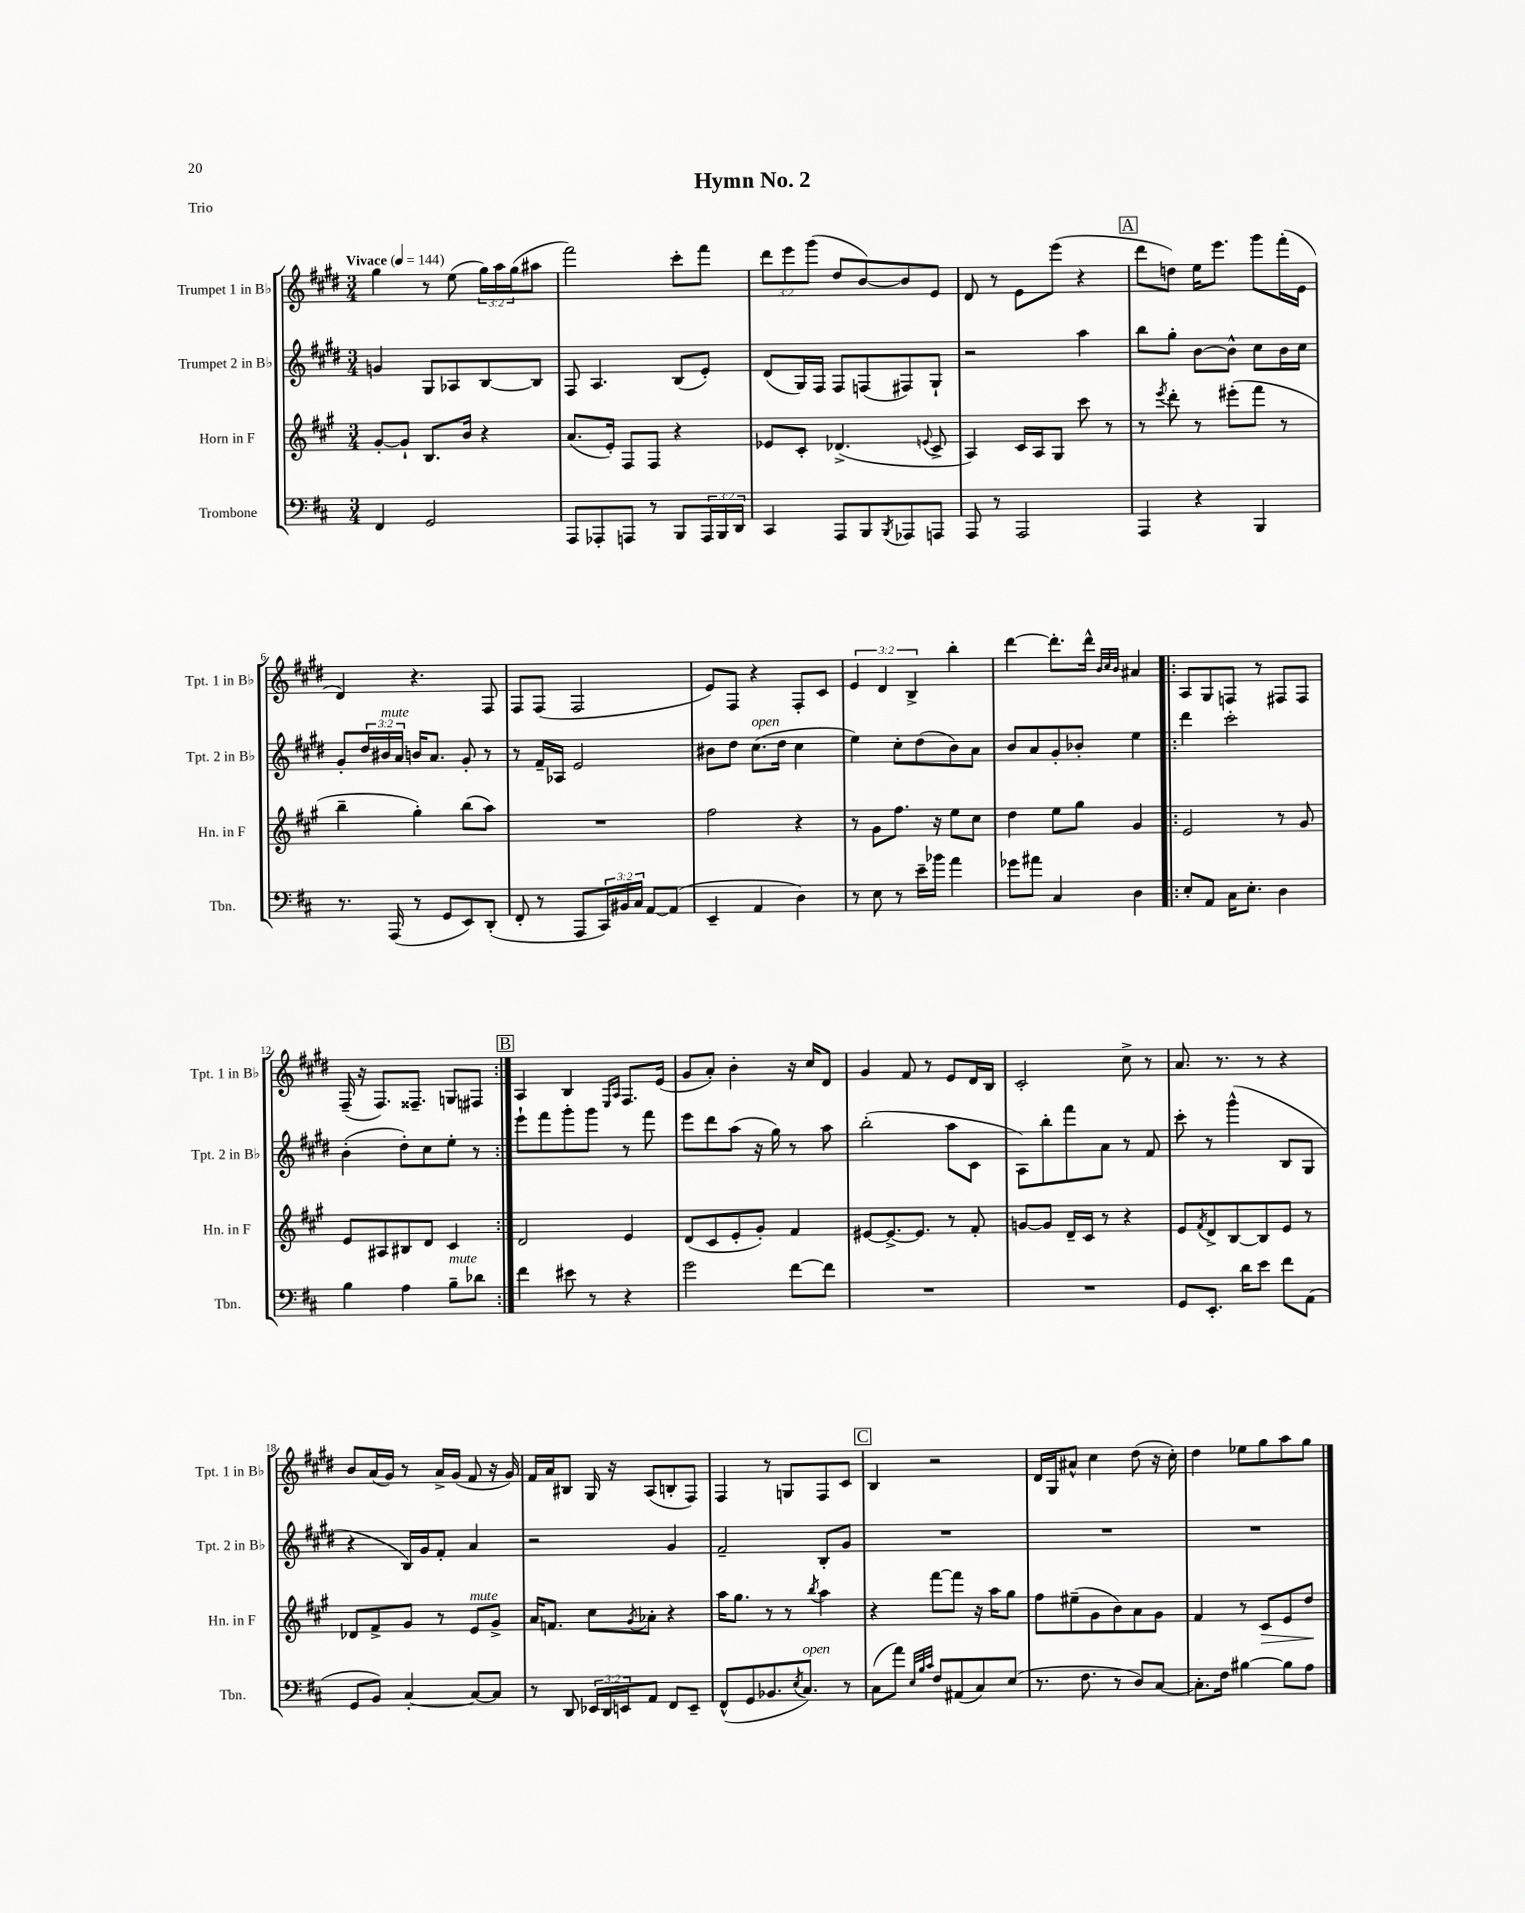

**kern	**kern	**dynam	**kern	**kern
*part4	*part3	*part3	*part2	*part1
*staff4	*staff3	*staff3	*staff2	*staff1
*I"Trombone	*I"Horn in F	*	*I"Trumpet 2 in B♭	*I"Trumpet 1 in B♭
*I'Tbn.	*I'Hn. in F	*	*I'Tpt. 2 in B♭	*I'Tpt. 1 in B♭
*clefF4	*clefG2	*	*clefG2	*clefG2
*k[f#c#]	*k[f#c#g#]	*	*k[f#c#g#d#]	*k[f#c#g#d#]
*M3/4	*M3/4	*	*M3/4	*M3/4
*MM144	*MM144	*	*MM144	*MM144
=1	=1	=1	=1	=1
!	!	!	!	!LO:TX:a:B:t=Vivace
4FF#/	[8g#'/L	.	4gn/	4gg#\
.	8g#`/J]	.	.	.
2GG/	8.B/L	.	8G#/L	8r
.	.	.	8A-X/	(8ee\
.	16b/Jk	.	.	.
.	4r	.	[8B/	24gg#\LL)
.	.	.	.	24aa\
.	.	.	.	(24gg#\J
.	.	.	8B/J]	8aa#X\J
=2	=2	=2	=2	=2
8AAA/L	(8.a/L	.	8F#/	2fff#\)
8AAA-X'/	.	.	4.A/	.
.	16e'/Jk)	.	.	.
8AAAn/J	8F#/L	.	.	.
8r	8F#/J	.	.	.
8BBB/L	4r	.	(8B/L	8ccc#'\L
24AAA/L	.	.	8e'/J)	8fff#\J
24BBB/	.	.	.	.
24DD/JJ	.	.	.	.
=3	=3	=3	=3	=3
4CC#/	8e-X/L	.	(8d#/L	12ddd#\L
.	.	.	.	12eee\
.	8c#'/J	.	16G#/L)	.
.	.	.	.	(12ggg#\J
.	.	.	16F#/JJ	.
8AAA/L	(4.d-X^/	.	8F#/L	8dd#/L
8BBB/	.	.	(8Fn/	[8b/)
8qBBB/	.	.	.	.
8AAA-X/	.	.	8F#X/)	8b/]
.	8qqen/	.	.	.
8AAAn/J	8c#^/	.	8G#`/J	8e/J
=4	=4	=4	=4	=4
8AAA/	4A/)	.	2r	8d#/
8r	.	.	.	8r
2AAA/	16c#/LL	.	.	8e\L
.	16A/J	.	.	.
.	8G#/J	.	.	(8eee\J
.	8ccc#\	.	4aa\	4r
.	8r	.	.	.
!!LO:REH:place=s1:t=A
=5	=5	=5	=5	=5
4AAA/	8r	.	8bb\L	8ddd#\L
.	8qeee/	.	.	.
.	8ddd'\	.	8gg#'\J	8ddn\J)
4r	8r	.	[8b\L	16ee\KL
.	.	.	.	8.eee\J
.	(8eee#X'\L	.	8b^^\J]	.
4BBB/	8fff#\J	.	8cc#\L	8ggg#\L
.	8r	.	16b\L	(16fff#'\L
.	.	.	16cc#\JJ	16e\JJ
!!LO:LB:g=z
=6	=6	=6	=6	=6
8.r	4bb~\	.	8g#'/L	4d#/)
.	.	.	24dd#/L	.
!	!	!	!LO:TX:a:i:t=mute	!
.	.	.	24b#X/	.
(16AAA/	.	.	.	.
.	.	.	24a/JJ	.
8r	4gg#'\)	.	16bn/KL	4.r
.	.	.	8.a/J	.
8GG/L	.	.	.	.
8EE/)	(8bb\L	.	8g#'/	.
(8DD'/J	8aa\J)	.	8r	8F#/
=7	=7	=7	=7	=7
8FF#'/	2.r	.	8r	8F#/L
8r	.	.	16f#~/LL	(8F#/J
.	.	.	16A-X/JJ	.
8AAA/L	.	.	2e/	2F#/
24CC#/L)	.	.	.	.
24BB#X/	.	.	.	.
24C#/JJ	.	.	.	.
[8AA/L	.	.	.	.
(8AA/J]	.	.	.	.
=8	=8	=8	=8	=8
4EE~/	2ff#\	.	8b#X\L	8e/L)
.	.	.	8dd#\J	8F#/J
!	!	!	!LO:TX:a:i:t=open	!
4AA/	.	.	(8.cc#\L	4r
.	.	.	16dd#\Jk	.
4D\)	4r	.	4cc#\	8F#'/L
.	.	.	.	8c#/J
=9	=9	=9	=9	=9
8r	8r	.	4ee\)	6e/
8E\	8g#\L	.	.	.
.	.	.	.	6d#/
8r	8.ff#\J	.	8cc#'\L	.
.	.	.	.	6B^/
16e~\LL	.	.	(8dd#\	.
16b-X\JJ	16r	.	.	.
4a\	8ee\L	.	8b\)	4bb'\
.	8cc#\J	.	8a\J	.
=10	=10	=10	=10	=10
8g-X\L	4dd\	.	8b/L	[4ddd#\
8a#X\J	.	.	8a/	.
4C#/	8ee\L	.	8g#'/	8.ddd#'\L]
.	8gg#\J	.	8b-X'/J	.
.	.	.	.	16ddd#^^\Jk
.	.	.	.	32qqb/LLL
.	.	.	.	32qqcc#/
.	.	.	.	32qqb/JJJ
4D\	4g#/	.	4ee\	4a#X/
=11!|:	=11!|:	=11!|:	=11!|:	=11!|:
8E'/L	2e/	.	4ddd#\	8A/L
8AA/J	.	.	.	8G#/
16C#\KL	.	.	2ccc#'\	8Fn/J
8.E'\J	.	.	.	.
.	.	.	.	8r
4D\	8r	.	.	8F#X/L
.	8g#/	.	.	8F#/J
!!LO:LB:g=z
=12	=12	=12	=12	=12
4B\	8e/L	.	(4b'\	(16F#~/
.	.	.	.	16r
.	8A#X/	.	.	8.F#/L)
4A\	8B#X/	.	8dd#'\L)	.
.	.	.	.	8.F##X~/J
.	8d/J	.	8cc#\	.
!LO:TX:a:i:t=mute	!	!	!	!
8B~\L	4c#/	.	8ee'\J	8Gn/L
8d-X\J	.	.	8r	8F#X/J
!!LO:REH:place=s1:t=B
=13:|!	=13:|!	=13:|!	=13:|!	=13:|!
4f#\	2d/	.	8eee`\L	4A/
.	.	.	8fff#\	.
8e#X\	.	.	8ggg#'\	4B/
8r	.	.	8ggg#\J	.
.	.	.	.	16qqE/LL
.	.	.	.	16qqA/JJ
4r	4e/	.	8r	8.F#/L
.	.	.	8fff#\	.
.	.	.	.	(16e/Jk
=14	=14	=14	=14	=14
2g\	(8d/L	.	8eee\L	8g#/L
.	8c#/	.	8ddd#\	8a'/J)
.	8e'/	.	(8aa\J	4b'\
.	8g#'/J)	.	16r	.
.	.	.	16gg#\)	.
[8f#\L	4f#/	.	8r	16r
.	.	.	.	16cc#/KL
8f#\J]	.	.	8aa\	8d#/J
=15	=15	=15	=15	=15
2.r	[8e#X/L	.	(2bb'\	4g#/
.	8.e#^/_	.	.	.
.	.	.	.	8f#/
.	8.e#/J]	.	.	.
.	.	.	.	8r
.	8r	.	8aa\L	8e/L
.	8f#'/	.	8c#\J	16d#/L
.	.	.	.	16B/JJ
=16	=16	=16	=16	=16
2.r	[8gn/L	.	8A\L)	2c#'/
.	8g/J]	.	8bb'\	.
.	16d~/LL	.	8fff#\	.
.	16c#/JJ	.	.	.
.	8r	.	8a\J	.
.	4r	.	8r	8cc#^\
.	.	.	8f#/	8r
=17	=17	=17	=17	=17
8GG/L	8e/L	.	8ccc#'\	8.a/
.	8qf#/	.	.	.
8.EE'/J	8d^/	.	8r	.
.	.	.	.	8.r
.	[8B/	.	(4ggg#^^\	.
16d\KL	.	.	.	.
8e\J	8B/]	.	.	8r
8f#\L	8e/J	.	8B/L	4r
(8AA\J	8r	.	8G#/J	.
!!LO:LB:g=z
=18	=18	=18	=18	=18
8GG/L	8d-X/L	.	4r	8b/L
8BB/J)	8f#^/	.	.	(16a/L
.	.	.	.	16g#/JJ)
[4C#'/	8g#/J	.	16B/LL)	8r
.	.	.	16g#/J	.
.	8r	.	8f#'/J	16a^/LL
.	.	.	.	(16g#/JJ
!	!LO:TX:a:i:t=mute	!	!	!
8C#/L_	8e/L	.	4a/	8f#/
8C#/J]	8g#^/J	.	.	16r
.	.	.	.	16g#/)
=19	=19	=19	=19	=19
8r	16a/KL	.	2r	16f#/LL
.	8.fn/J	.	.	16a/J
8DD/	.	.	.	8B#X/J
24EE-X/LL	8cc#\L	.	.	16G#/
24DD/	.	.	.	.
.	.	.	.	16r
24EEn/J	.	.	.	.
.	8qg#/	.	.	.
8AA/J	8a-X'\J	.	.	(8A/L
8FF#/L	4r	.	4g#/	8Bn'/
8EE~/J	.	.	.	8F#/J)
=20	=20	=20	=20	=20
(8FF#^^/L	16aa\KL	.	2f#~/	4F#/
.	8.gg#\J	.	.	.
8GG/	.	.	.	.
8.BB-X/	8r	.	.	8r
.	8r	.	.	8Gn/L
8qE/	.	.	.	.
!LO:TX:a:i:t=open	!	!	!	!
8.C#/J)	.	.	.	.
.	8qbb/	.	.	.
.	4aa\	.	8B'/L	8F#/
8r	.	.	8g#/J	8c#/J
!!LO:REH:place=s1:t=C
=21	=21	=21	=21	=21
(8C#\L	4r	.	2.r	4B/
8a\J)	.	.	.	.
32qqE/LLL	.	.	.	.
32qqB/	.	.	.	.
32qqc#/JJJ	.	.	.	.
8F#/L	[8fff#\L	.	.	2r
(8AA#X/	8fff#\J]	.	.	.
8C#/)	16r	.	.	.
.	16aa\KL	.	.	.
(8E/J	8gg#\J	.	.	.
=22	=22	=22	=22	=22
8.r	8ff#\L	.	2.r	16d#/LL
.	.	.	.	16G#/J
.	(8ee#X~\	.	.	8a#X^^/J
8.F#\	.	.	.	.
.	8g#\	.	.	4cc#\
8r	8b\)	.	.	.
8D/L)	8a\	.	.	(8dd#\
[8C#/J	8g#\J	.	.	16r
.	.	.	.	16cc#'\)
=23	=23	=23	=23	=23
8.C#'\L]	4f#/	.	2.r	4dd#\
16F#\Jk	.	.	.	.
[4B#X\	8r	.	.	8ee-X\L
!	!	!LO:HP:b	!	!
.	8c#/L	>	.	8gg#\
8B#\L]	8e/	.	.	8aa\
8A\J	8dd/J	.	.	8gg#\J
.	.	]	.	.
==	==	==	==	==
*-	*-	*-	*-	*-
